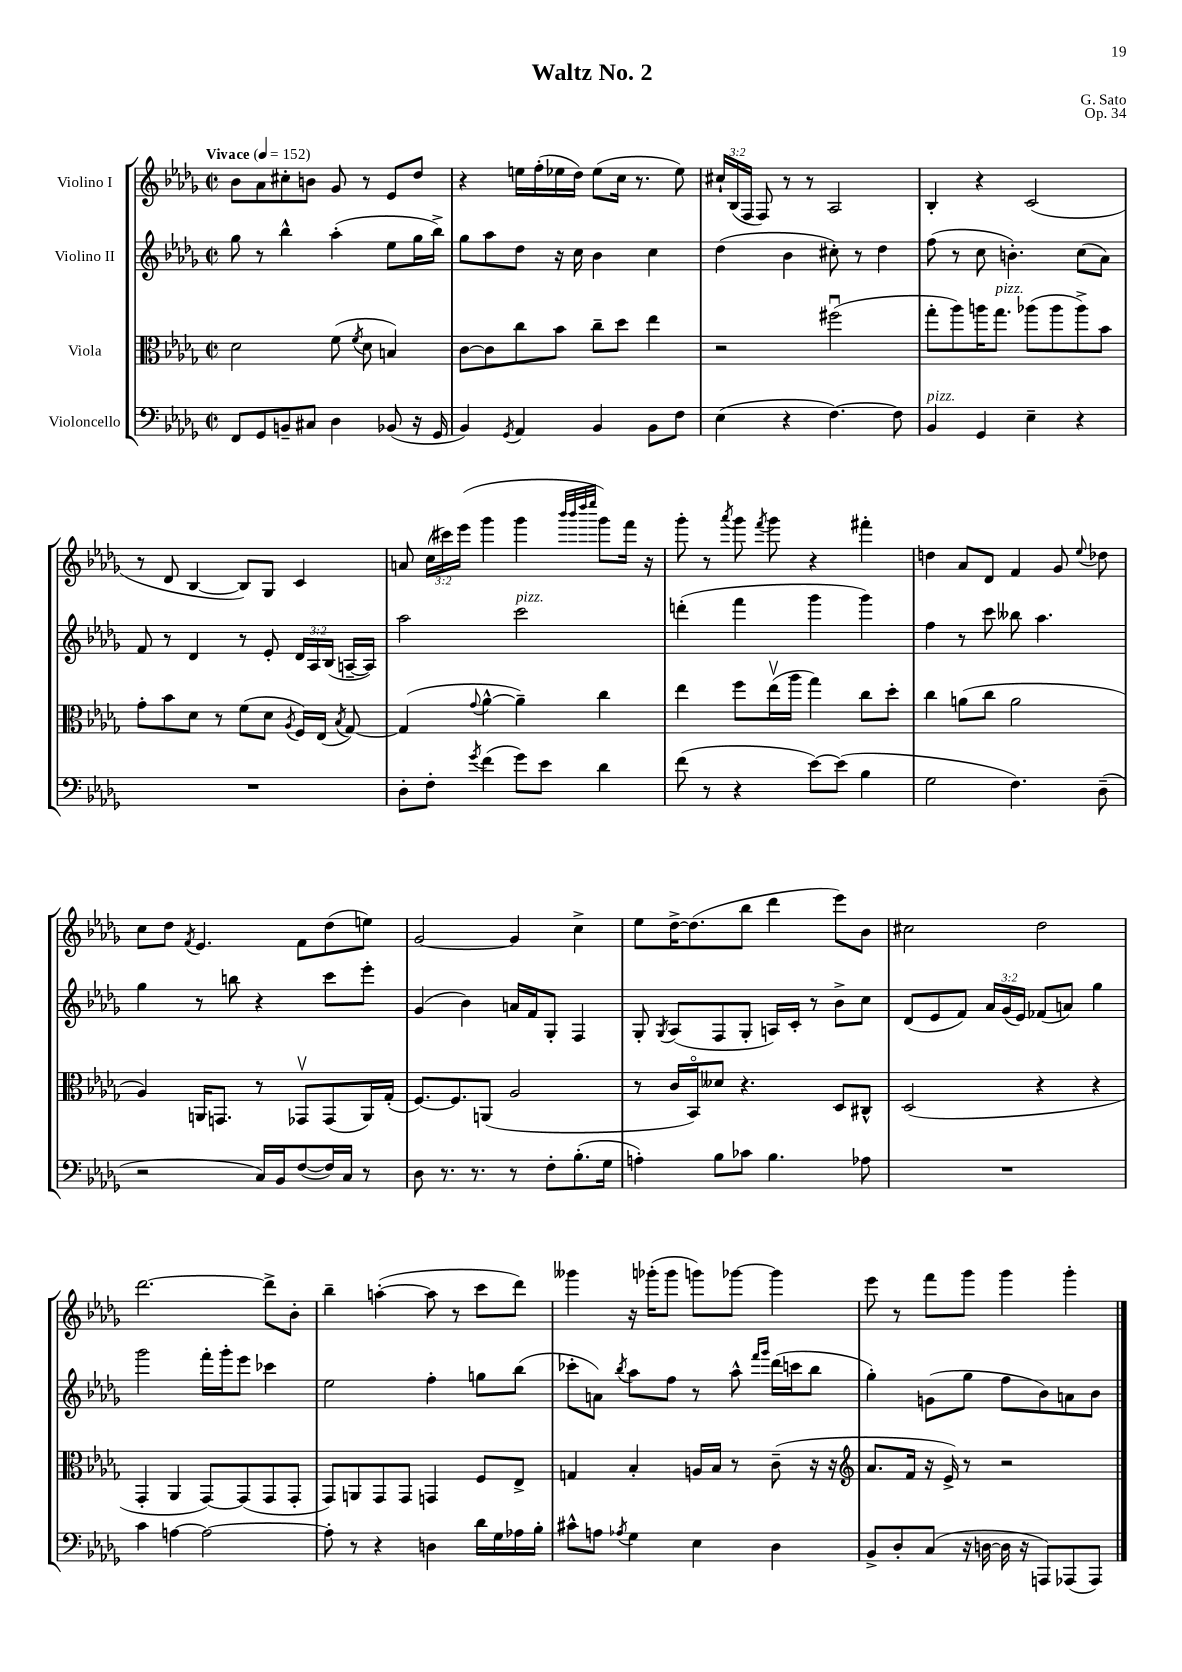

**kern	**kern	**kern	**kern
*staff4	*staff3	*staff2	*staff1
*clefF4	*clefC3	*clefG2	*clefG2
*k[b-e-a-d-g-]	*k[b-e-a-d-g-]	*k[b-e-a-d-g-]	*k[b-e-a-d-g-]
*M2/2	*M2/2	*M2/2	*M2/2
*met(c|)	*met(c|)	*met(c|)	*met(c|)
*MM152	*MM152	*MM152	*MM152
8FF	2d-	8gg-	8b-
8GG-	.	8r	8a-
8BB~	.	4bb-^^	8cc#'
8C#	.	.	8b
4D-	(8f	(4aa-'	8g-
.	8qf	.	.
.	8d-	.	8r
(8BB-	4B)	8ee-	8e-
16r	.	16gg-	8dd-
16GG-	.	16bb-^)	.
=	=	=	=
4BB-)	[8c	8gg-	4r
.	8c]	8aa-	.
8qGG-	.	.	.
4AA-	8cc	8dd-	16ee
.	.	.	(16ff'
.	8b-	16r	16ee-
.	.	16cc	16dd-)
4BB-	8cc~	4b-	(8ee-
.	8dd-	.	16cc
.	.	.	8.r
8BB-	4ee-	4cc	.
8F	.	.	8ee-)
=	=	=	=
(4E-	2r	(4dd-	24cc#`
.	.	.	(24B-
.	.	.	24F
.	.	.	8F)
4r	.	4b-	8r
.	.	.	8r
[4.F)	(2ff#u	8cc#')	2A-
.	.	8r	.
.	.	4dd-	.
8F]	.	.	.
=	=	=	=
4BB-	8gg-'	(8ff	4B-'
.	8aa-)	8r	.
4GG-	16aa	8cc	4r
.	8.gg-	.	.
.	.	4.b')	.
4E-~	(8aa-	.	(2c
.	8aa-	.	.
4r	8aa-^)	(8cc	.
.	8b-	8a-)	.
=	=	=	=
1r	8g-'	8f	8r
.	8b-	8r	8d-
.	8d-	4d-	[4B-
.	8r	.	.
.	(8f	8r	8B-])
.	8d-	8e-'	8G-
.	8qA-	.	.
.	16F)	24d-	4c
.	.	24A-	.
.	(16E-	.	.
.	.	(24B-	.
.	8qB-	.	.
.	[8G-)	[16A~	.
.	.	16A])	.
=	=	=	=
8D-'	(4G-]	2aa-	8a
8F'	.	.	(24cc
.	.	.	24ccc#)
.	.	.	(24eee-
8qg-	8qqg-	.	.
(4f	[4a-^^	.	4ggg-
8g-)	4a-~])	2ccc	4ggg-
8e-	.	.	.
.	.	.	32qqbbb-
.	.	.	32qqbbb-
.	.	.	32qqdddd-
.	.	.	32qqeeee-
4d-	4cc	.	8ggg-)
.	.	.	16fff
.	.	.	16r
=	=	=	=
(8f	4ee-	(4ddd'	8ggg-'
8r	.	.	8r
.	.	.	8qaaa-
4r	8ff	4fff	8ggg-
.	.	.	8qfff
.	(16ee-v	.	8ggg-
.	16aa-	.	.
[8e-)	4gg-)	4ggg-	4r
(8e-]	.	.	.
4B-	8cc	4ggg-)	4fff#'
.	8dd-'	.	.
=	=	=	=
2G-	4cc	4ff	4dd
.	(8a	8r	8a-
.	8cc	8ccc	8d-
4.F)	2a	8bb--	4f
.	.	4.aa-	.
.	.	.	8g-
.	.	.	8qqee-
(8D-~	.	.	8dd-
=	=	=	=
2r	4A-)	4gg-	8cc
.	.	.	8dd-
.	.	.	8qf
.	16AA	8r	4.e-
.	8.GG	.	.
.	.	8bb	.
16C)	8r	4r	.
16BB-	.	.	.
([8F	8GG-v	.	8f
16F])	(8GG-	8ccc	(8dd-
16C	.	.	.
8r	16AA)	8eee-'	8ee)
.	(16G-'	.	.
=	=	=	=
8D-	[8.F)	(4g-	[2g-
8.r	.	.	.
.	8.F]	.	.
.	.	4b-)	.
8.r	.	.	.
.	(8AA	.	.
8r	2A-	16a	4g-]
.	.	16f	.
8F'	.	8G-'	.
(8.B-'	.	4F	4cc^
16G-	.	.	.
=	=	=	=
4A')	8r	8G-'	8ee-
.	.	8qG-	.
.	16c	(8A-	[16dd-^
.	16BB-o)	.	(8.dd-]
8B-	8d--	8F	.
8c-	4.r	8G-'	8bb-
4.B-	.	16A)	4ddd-
.	.	16c'	.
.	.	8r	.
.	8D-	8b-^	8eee-)
8A-	8C#^^	8cc	8b-
=	=	=	=
1r	(2D-	(8d-	2cc#
.	.	8e-	.
.	.	8f)	.
.	.	24a-	.
.	.	(24g-	.
.	.	24e-)	.
.	4r	(8f-	2dd-
.	.	8a)	.
.	4r	4gg-	.
=	=	=	=
4c	4GG-'	2ggg-	[2.ddd-
[4A	4AA-	.	.
2A_	[8GG-)	16fff'	.
.	.	16ggg-'	.
.	(8GG-]	8eee-	.
.	8GG-	4ccc-	8ddd-^]
.	8GG-'	.	8b-'
=	=	=	=
8A']	8GG-)	2ee-	4bb-~
8r	8AA	.	.
4r	8GG-	.	([4aa'
.	8GG-	.	.
4D	4GG	4ff'	8aa]
.	.	.	8r
16d-	8F	8gg	8ccc
16G-	.	.	.
16A-	8E-^	(8bb-	8ddd-)
16B-'	.	.	.
=	=	=	=
8c#^^	4G	8ccc-'	4ggg--
8A	.	8a)	.
8qA-	.	8qbb-	.
4G-	4B-'	8aa-	16r
.	.	.	(16ggg-'
.	.	8ff	8ggg-
4E-	16A	8r	8ggg)
.	16B-	.	.
.	8r	8aa-^^	[8ggg-
.	.	16qqfff	.
.	.	16qqggg-	.
4D-	(8c~	(16ddd-	4ggg-]
.	.	16ccc	.
.	16r	8bb-	.
.	16r	.	.
=	=	=	=
*	*clefG2	*	*
8BB-^	8.a-	4gg-')	8eee-
8D-'	.	.	8r
.	16f	.	.
(8C	16r	(8g	8fff
.	16e-^)	.	.
16r	8r	8gg-	8ggg-
[16D	.	.	.
16D]	2r	8ff	4ggg-
16r	.	.	.
8AAA)	.	8b-)	.
(8AAA-	.	8a	4ggg-'
8AAA-)	.	8b-	.
==	==	==	==
*-	*-	*-	*-
